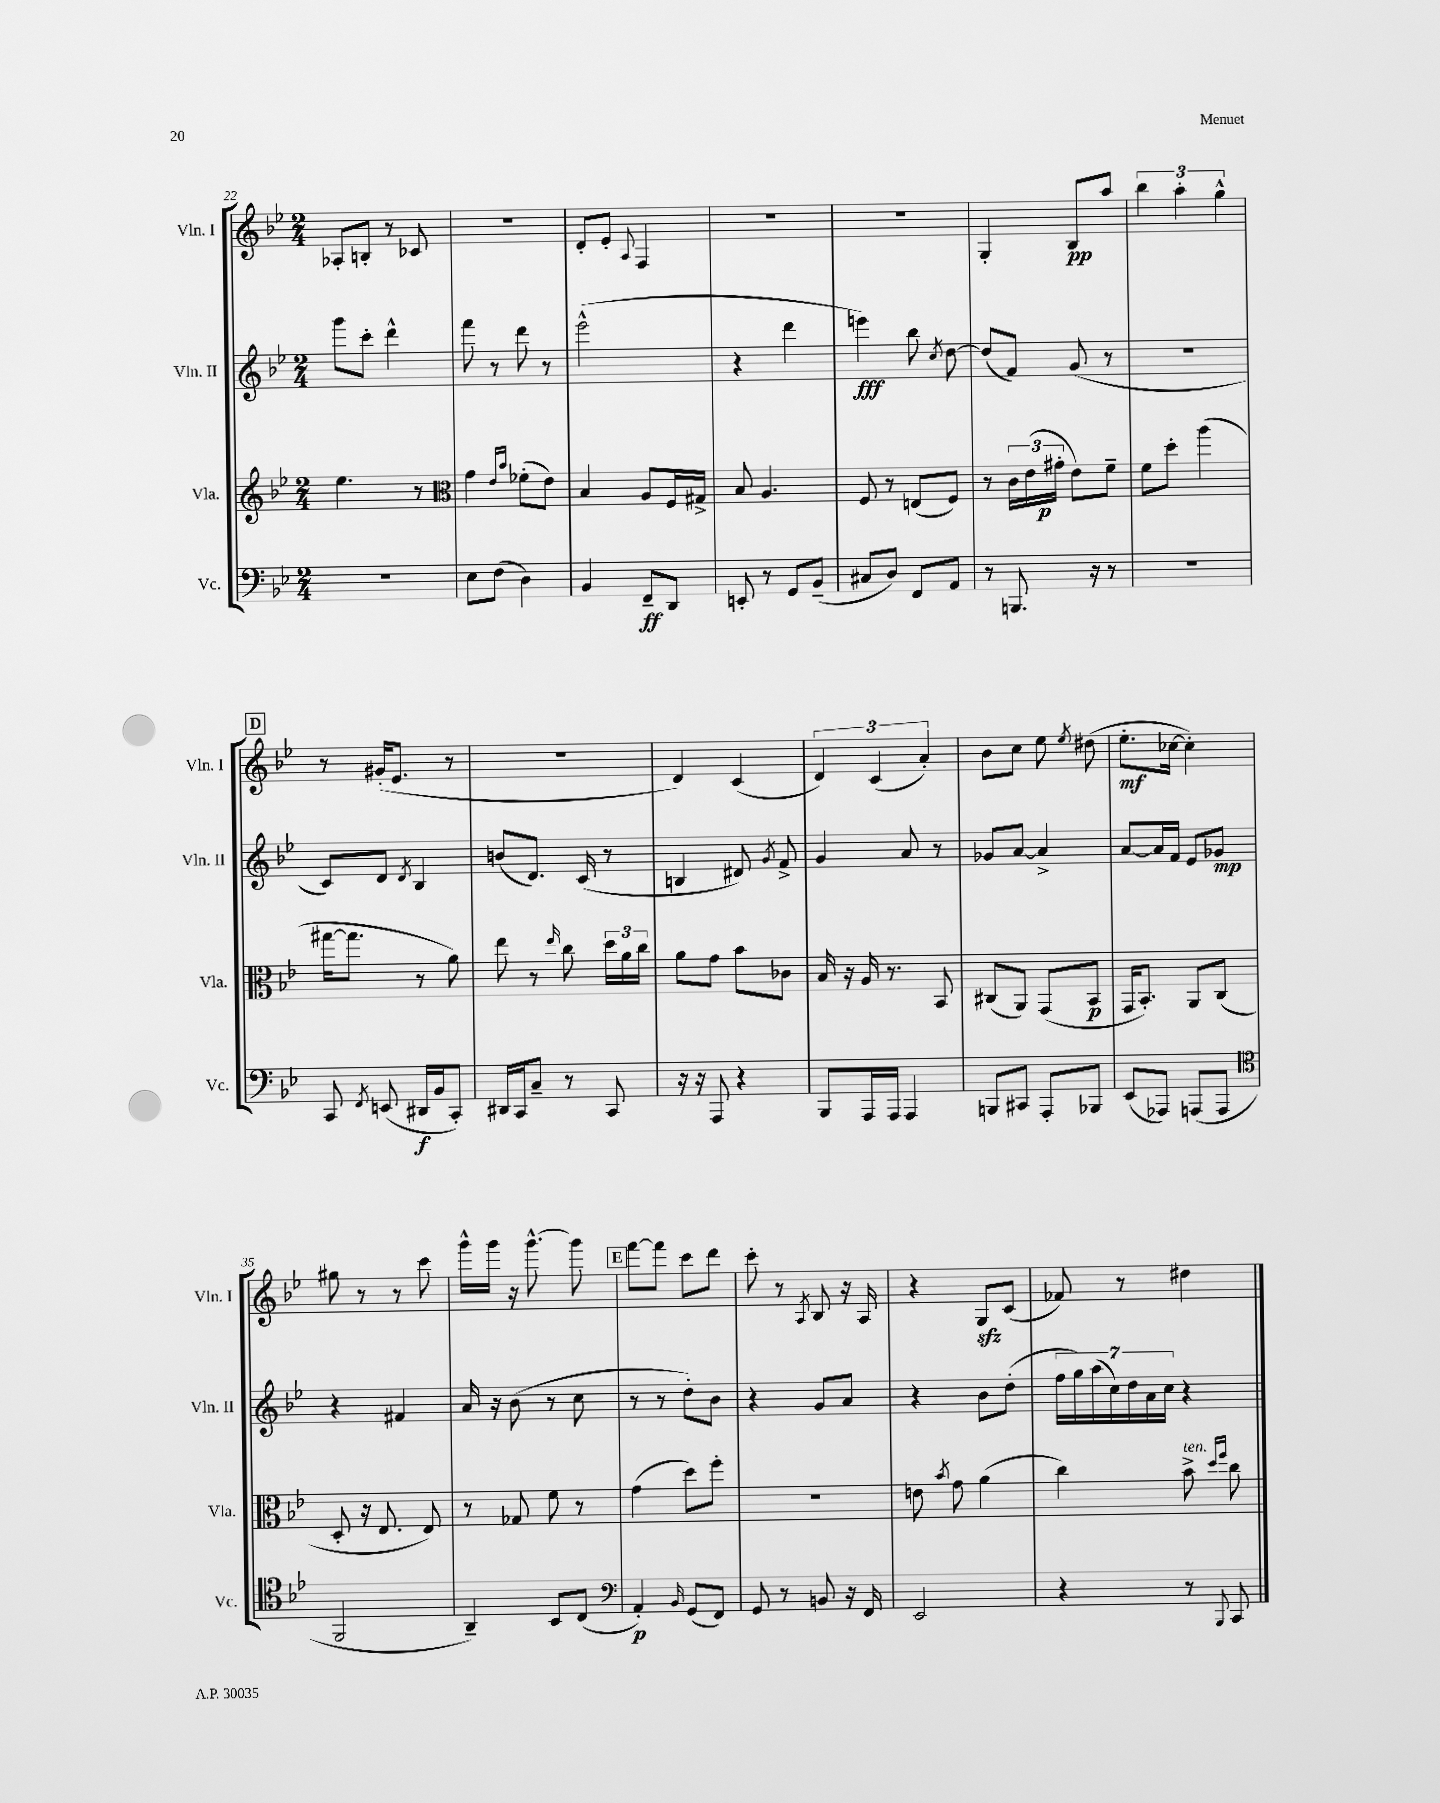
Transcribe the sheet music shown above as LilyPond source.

<<
\new StaffGroup <<
\new Staff = "s0" \with { instrumentName = "Vln. I" shortInstrumentName = "Vln. I" } {
    \clef treble \key bes \major \numericTimeSignature \time 2/4
    \autoBeamOff aes8[-. b8]-. r8 ces'8 |
    R2 |
    d'8[-. ees'8]-. \appoggiatura { a8 } f4 |
    R2 |
    r2 |
    g4-. bes8[\pp a''8] |
    \tuplet 3/2 { bes''4 a''4-. g''4-^ } |
    \mark \markup { \box "D" } r8 gis'16[-.( ees'8.] r8 |
    r2 |
    d'4) c'4( |
    \tuplet 3/2 { d'4) c'4( a'4-.) } |
    bes'8[ c''8] ees''8 \acciaccatura { ees''8 } dis''8( |
    ees''8.[-.\mf ces''16]~ ces''4-.) |
    gis''8 r8 r8 c'''8 |
    g'''16[-^ g'''16] r16 g'''8.~-^ g'''8 |
    \mark \markup { \box "E" } f'''8[~ f'''8] c'''8[ d'''8] |
    c'''8-. r8 \acciaccatura { a8 } bes8 r16 a16 |
    r4 g8[\sfz c'8]( |
    fes'8) r8 dis''4 \bar "|." |
}
\new Staff = "s1" \with { instrumentName = "Vln. II" shortInstrumentName = "Vln. II" } {
    \clef treble \key bes \major \numericTimeSignature \time 2/4
    \autoBeamOff g'''8[ c'''8]-. d'''4-^ |
    f'''8 r8 d'''8 r8 |
    ees'''2-^( |
    r4 d'''4 |
    e'''4\fff) bes''8 \acciaccatura { c''8 } d''8~ |
    d''8[( f'8]) g'8( r8 |
    R2 |
    \mark \markup { \box "D" } c'8[) d'8] \acciaccatura { d'8 } bes4 |
    b'8[( d'8.]) c'16( r8 |
    b4 dis'8) \acciaccatura { g'8 } f'8-> |
    g'4 a'8 r8 |
    ges'8[ a'8]~ a'4-> |
    a'8[~ a'16 f'16] ees'8[ ges'8]\mp |
    r4 fis'4 |
    a'16 r16 bes'8( r8 c''8 |
    \mark \markup { \box "E" } r8 r8 d''8[-.) bes'8] |
    r4 g'8[ a'8] |
    r4 bes'8[ d''8]-.( |
    \tuplet 7/4 { f''16[ g''16) a''16( c''16) d''16 a'16 c''16] } r4 \bar "|." |
}
\new Staff = "s2" \with { instrumentName = "Vla." shortInstrumentName = "Vla." } {
    \clef treble \key bes \major \numericTimeSignature \time 2/4
    \autoBeamOff ees''4. r8 |
    \clef alto g'4 \grace { ees'16[ bes'16] } fes'8[-.( ees'8]) |
    bes4 a8[ f16 gis16]-> |
    bes8 a4. |
    f8 r8 e8[( f8]) |
    r8 \tuplet 3/2 { c'16[ ees'16( gis'16]-.\p } ees'8[) f'8]-- |
    f'8[ d''8]-. a''4( |
    \mark \markup { \box "D" } gis''16[~ gis''8.] r8 a'8) |
    ees''8 r8 \grace { ees''16 } c''8 \tuplet 3/2 { d''16[ a'16 c''16] } |
    a'8[ g'8] bes'8[ ces'8] |
    bes16 r16 a16 r8. bes,8 |
    cis8[( a,8]) g,8[( bes,8]\p |
    g,16[ bes,8.]-.) a,8[ c8]( |
    d8-. r16 ees8. ees8) |
    r8 ges8 f'8 r8 |
    \mark \markup { \box "E" } g'4( d''8[) f''8]-. |
    R2 |
    e'8 \acciaccatura { bes'8 } g'8 a'4( |
    c''4) bes'8->^\markup { \italic "ten." } \grace { d''16[ f''16] } c''8 \bar "|." |
}
\new Staff = "s3" \with { instrumentName = "Vc." shortInstrumentName = "Vc." } {
    \clef bass \key bes \major \numericTimeSignature \time 2/4
    \autoBeamOff R2 |
    ees8[ f8]( d4) |
    bes,4 f,8[--\ff d,8] |
    e,8-. r8 g,8[ bes,8]--( |
    cis8[ d8]) f,8[ a,8] |
    r8 b,,8. r16 r8 |
    r2 |
    \mark \markup { \box "D" } c,8 \acciaccatura { f,8 } e,8( dis,16[\f bes,16 c,8]-.) |
    dis,16[ c,16 c8]-- r8 c,8 |
    r16 r16 a,,8 r4 |
    bes,,8[ a,,16 a,,16] a,,4 |
    b,,8[ cis,8] a,,8[-. bes,,8] |
    ees,8[( aes,,8]) a,,8[( a,,8] |
    \clef tenor f,2 |
    a,4--) bes,8[ c8]( |
    \mark \markup { \box "E" } \clef bass a,4-.\p) \grace { bes,16 } g,8[( f,8]) |
    g,8 r8 b,8 r16 f,16 |
    ees,2 |
    r4 r8 \appoggiatura { bes,,8 } c,8 \bar "|." |
}
>>
>>
\layout { \context { \Score currentBarNumber = #22 } }
